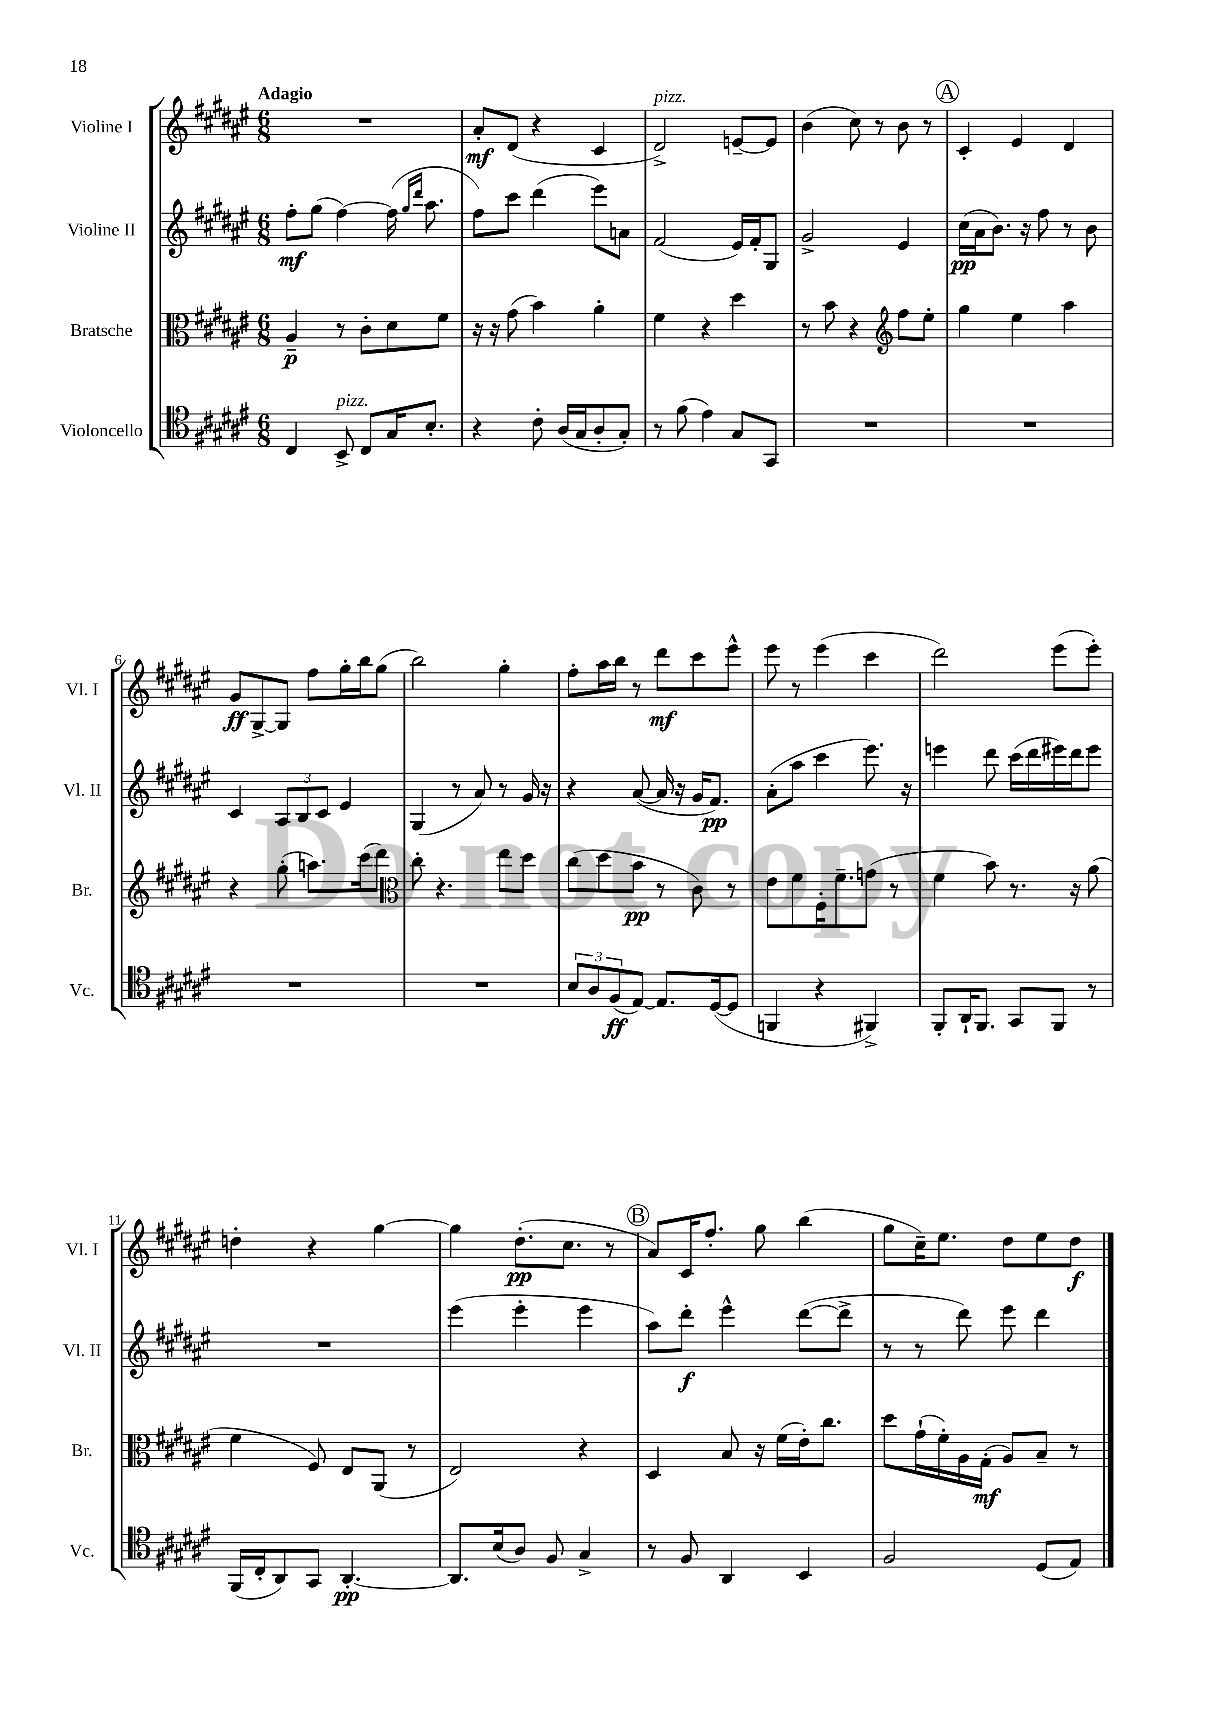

**kern	**dynam	**kern	**dynam	**kern	**dynam	**kern	**dynam
*part4	*part4	*part3	*part3	*part2	*part2	*part1	*part1
*staff4	*staff4	*staff3	*staff3	*staff2	*staff2	*staff1	*staff1
*I"Violoncello	*	*I"Bratsche	*	*I"Violine II	*	*I"Violine I	*
*I'Vc.	*	*I'Br.	*	*I'Vl. II	*	*I'Vl. I	*
*clefC4	*	*clefC3	*	*clefG2	*	*clefG2	*
*k[f#c#g#d#a#e#]	*	*k[f#c#g#d#a#e#]	*	*k[f#c#g#d#a#e#]	*	*k[f#c#g#d#a#e#]	*
*M6/8	*	*M6/8	*	*M6/8	*	*M6/8	*
=1	=1	=1	=1	=1	=1	=1	=1
!	!	!	!	!	!	!LO:TX:a:B:t=Adagio	!
4C#/	.	4A#~/	p	8ff#'\L	mf	2.r	.
.	.	.	.	(8gg#\J	.	.	.
!LO:TX:a:i:t=pizz.	!	!	!	!	!	!	!
8BB^/	.	8r	.	[4ff#\)	.	.	.
8C#/L	.	8c#'\L	.	.	.	.	.
16G#/K	.	8d#\	.	(16ff#\]	.	.	.
.	.	.	.	16qqgg#/LL	.	.	.
.	.	.	.	16qqddd#/JJ	.	.	.
8.B'/J	.	.	.	8.aa#\	.	.	.
.	.	8f#\J	.	.	.	.	.
=2	=2	=2	=2	=2	=2	=2	=2
4r	.	16r	.	8ff#\L)	.	8a#'/L	mf
.	.	16r	.	.	.	.	.
.	.	(8g#\	.	8ccc#\J	.	(8d#/J	.
8c#'\	.	4b\)	.	(4ddd#\	.	4r	.
(16A#/LL	.	.	.	.	.	.	.
16G#/J	.	.	.	.	.	.	.
8A#'/	.	4a#'\	.	8eee#\L)	.	4c#/	.
8G#'/J)	.	.	.	8an\J	.	.	.
=3	=3	=3	=3	=3	=3	=3	=3
!	!	!	!	!	!	!LO:TX:a:i:t=pizz.	!
8r	.	4f#\	.	(2f#/	.	2d#^/)	.
(8f#\	.	.	.	.	.	.	.
4e#\)	.	4r	.	.	.	.	.
8G#/L	.	4dd#\	.	16e#/LL)	.	[8en~/L	.
.	.	.	.	16f#'/J	.	.	.
8GG#/J	.	.	.	8G#/J	.	8e/J]	.
=4	=4	=4	=4	=4	=4	=4	=4
2.r	.	8r	.	2g#^/	.	(4b\	.
.	.	8b\	.	.	.	.	.
.	.	4r	.	.	.	8cc#\)	.
.	.	.	.	.	.	8r	.
*	*	*clefG2	*	*	*	*	*
.	.	8ff#\L	.	4e#/	.	8b\	.
.	.	8ee#'\J	.	.	.	8r	.
!!LO:REH:place=s1:t=A
=5	=5	=5	=5	=5	=5	=5	=5
2.r	.	4gg#\	.	(16cc#\LL	pp	4c#'/	.
.	.	.	.	16a#\J	.	.	.
.	.	.	.	8.b\J)	.	.	.
.	.	4ee#\	.	.	.	4e#/	.
.	.	.	.	16r	.	.	.
.	.	.	.	8ff#\	.	.	.
.	.	4aa#\	.	8r	.	4d#/	.
.	.	.	.	8b\	.	.	.
!!LO:LB:g=z
=6	=6	=6	=6	=6	=6	=6	=6
2.r	.	4r	.	4c#/	.	8g#/L	ff
.	.	.	.	.	.	[8G#^/	.
.	.	(8gg#'\	.	12A#/L	.	8G#/J]	.
.	.	.	.	12B/	.	.	.
.	.	8.aan\L)	.	.	.	8ff#\L	.
.	.	.	.	12c#/J	.	.	.
.	.	.	.	4e#/	.	16gg#'\L	.
.	.	(16ccc#\k	.	.	.	16bb\J	.
.	.	8ddd#\J)	.	.	.	(8gg#\J	.
=7	=7	=7	=7	=7	=7	=7	=7
*	*	*clefC3	*	*	*	*	*
2.r	.	8cc#'\	.	(4G#/	.	2bb\)	.
.	.	4.r	.	.	.	.	.
.	.	.	.	8r	.	.	.
.	.	.	.	8a#/)	.	.	.
.	.	8ee#\L	.	8r	.	4gg#'\	.
.	.	8dd#\J	.	16g#/	.	.	.
.	.	.	.	16r	.	.	.
=8	=8	=8	=8	=8	=8	=8	=8
12B/L	.	(8cc#\L	.	4r	.	8ff#'\L	.
12A#/	.	.	.	.	.	.	.
.	.	8dd#\	.	.	.	16aa#\L	.
(12F#/	ff	.	.	.	.	.	.
.	.	.	.	.	.	16bb\JJ	.
[8E#/J)	.	8b\J	pp	([8a#/	.	8r	.
8.E#/L]	.	8r	.	16a#/]	.	8ddd#\L	mf
.	.	.	.	16r	.	.	.
.	.	8c#\)	.	16g#/KL	.	8ccc#\	.
([16D#/k	.	.	.	8.f#/J)	pp	.	.
8D#/J]	.	8r	.	.	.	8eee#^^\J	.
=9	=9	=9	=9	=9	=9	=9	=9
4FFn/	.	8e#\L	.	(8a#'\L	.	8eee#\	.
.	.	8f#\	.	8aa#\J	.	8r	.
4r	.	16F#'\K	.	4ccc#\	.	(4eee#\	.
.	.	8.f#~\	.	.	.	.	.
4FF#X^/)	.	(8gn\J	.	8.eee#\)	.	4ccc#\	.
.	.	8r	.	.	.	.	.
.	.	.	.	16r	.	.	.
=10	=10	=10	=10	=10	=10	=10	=10
8FF#'/L	.	4f#\	.	4eeen\	.	2ddd#\)	.
16AA#`/K	.	.	.	.	.	.	.
8.FF#/J	.	.	.	.	.	.	.
.	.	8b\)	.	8ddd#\	.	.	.
8GG#/L	.	8.r	.	(16ccc#\LL	.	.	.
.	.	.	.	16ddd#\	.	.	.
8FF#/J	.	.	.	16eee#X\)	.	(8eee#\L	.
.	.	16r	.	16ddd#\J	.	.	.
8r	.	(8a#\	.	8eee#\J	.	8eee#'\J)	.
!!LO:LB:g=z
=11	=11	=11	=11	=11	=11	=11	=11
(16FF#/LL	.	4f#\	.	2.r	.	4ddn'\	.
16C#'/J	.	.	.	.	.	.	.
8AA#/)	.	.	.	.	.	.	.
8GG#/J	.	8F#/)	.	.	.	4r	.
[4.AA#'/	pp	8E#/L	.	.	.	.	.
.	.	(8AA#/J	.	.	.	[4gg#\	.
.	.	8r	.	.	.	.	.
=12	=12	=12	=12	=12	=12	=12	=12
8.AA#/L]	.	2E#/)	.	(4eee#\	.	4gg#\]	.
(16B/k	.	.	.	.	.	.	.
8A#/J)	.	.	.	4eee#'\	.	(8.dd#'\L	pp
8F#/	.	.	.	.	.	.	.
.	.	.	.	.	.	8.cc#\J	.
4G#^/	.	4r	.	4eee#\	.	.	.
.	.	.	.	.	.	8r	.
!!LO:REH:place=s1:t=B
=13	=13	=13	=13	=13	=13	=13	=13
8r	.	4D#/	.	8aa#\L)	.	8a#/L)	.
8F#/	.	.	.	8ddd#'\J	f	16c#/K	.
.	.	.	.	.	.	8.ff#'/J	.
4AA#/	.	8B/	.	4eee#^^\	.	.	.
.	.	16r	.	.	.	8gg#\	.
.	.	(16f#\LL	.	.	.	.	.
4BB/	.	16e#'\J)	.	([8ddd#\L	.	(4bb\	.
.	.	8.cc#\J	.	.	.	.	.
.	.	.	.	8ddd#^\J]	.	.	.
=14	=14	=14	=14	=14	=14	=14	=14
2F#/	.	8dd#\L	.	8r	.	8gg#\L	.
.	.	(16g#`\L	.	8r	.	16cc#~\K)	.
.	.	16f#'\)	.	.	.	8.ee#\J	.
.	.	16A#\	.	8ddd#\)	.	.	.
.	.	(16G#'\JJ	mf	.	.	.	.
.	.	8A#/L)	.	8eee#\	.	8dd#\L	.
(8D#/L	.	8B~/J	.	4ddd#\	.	8ee#\	.
8E#/J)	.	8r	.	.	.	8dd#\J	f
==	==	==	==	==	==	==	==
*-	*-	*-	*-	*-	*-	*-	*-
